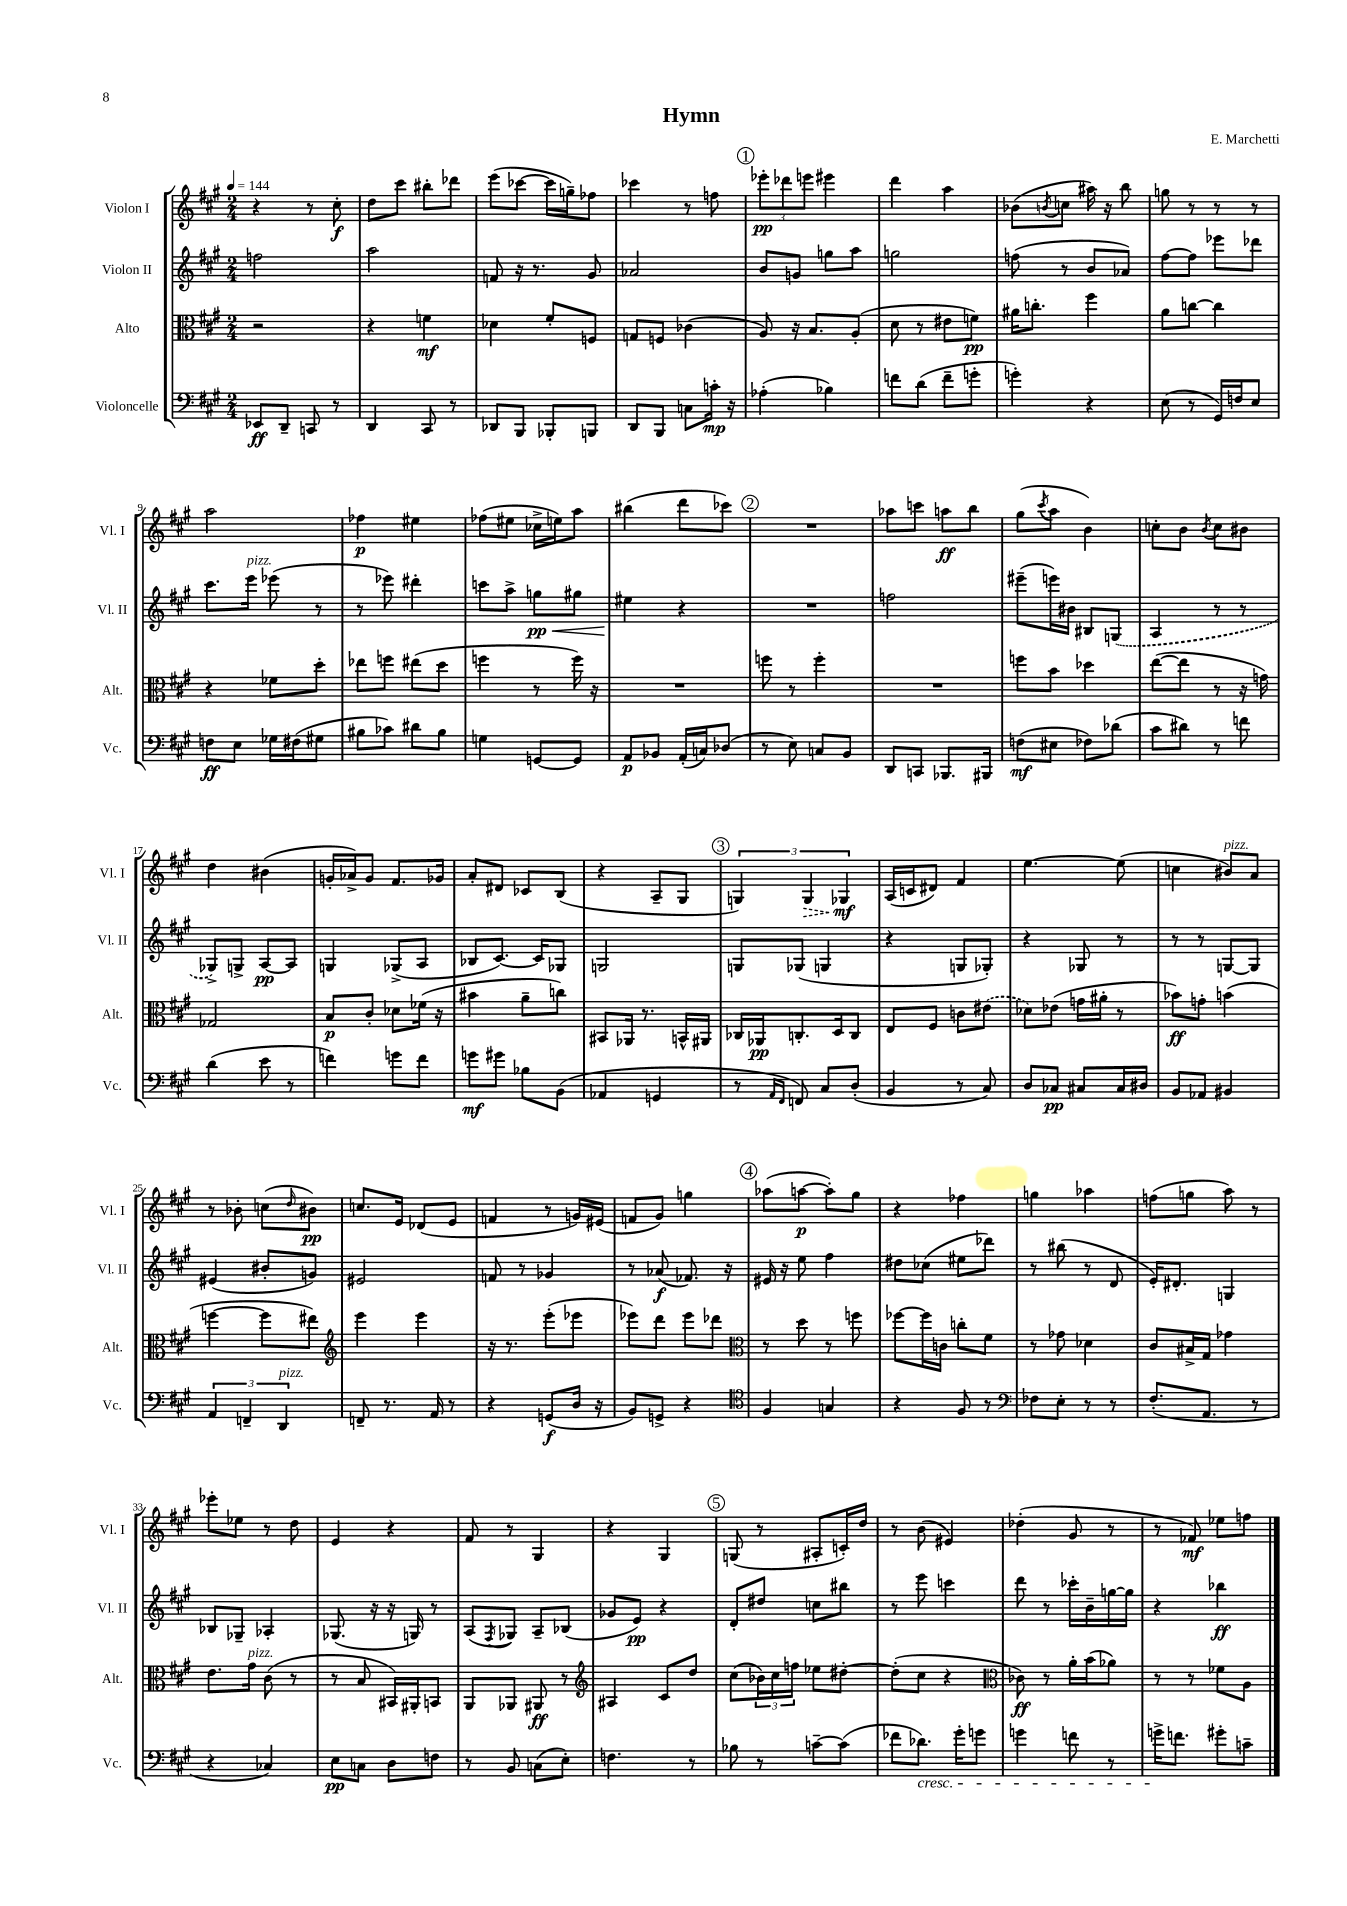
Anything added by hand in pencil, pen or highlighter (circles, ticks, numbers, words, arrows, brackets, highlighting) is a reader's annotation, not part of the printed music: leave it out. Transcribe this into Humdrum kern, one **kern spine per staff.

**kern	**dynam	**kern	**dynam	**kern	**dynam	**kern	**dynam
*part4	*part4	*part3	*part3	*part2	*part2	*part1	*part1
*staff4	*staff4	*staff3	*staff3	*staff2	*staff2	*staff1	*staff1
*I"Violoncelle	*	*I"Alto	*	*I"Violon II	*	*I"Violon I	*
*I'Vc.	*	*I'Alt.	*	*I'Vl. II	*	*I'Vl. I	*
*clefF4	*	*clefC3	*	*clefG2	*	*clefG2	*
*k[f#c#g#]	*	*k[f#c#g#]	*	*k[f#c#g#]	*	*k[f#c#g#]	*
*M2/4	*	*M2/4	*	*M2/4	*	*M2/4	*
*MM144	*	*MM144	*	*MM144	*	*MM144	*
=1	=1	=1	=1	=1	=1	=1	=1
8EE-X/L	ff	2r	.	2ffn\	.	4r	.
8DD~/J	.	.	.	.	.	.	.
8CCn/	.	.	.	.	.	8r	.
8r	.	.	.	.	.	8cc#'\	f
=2	=2	=2	=2	=2	=2	=2	=2
4DD/	.	4r	.	2aa\	.	8dd\L	.
.	.	.	.	.	.	8ccc#\J	.
8CC#/	.	4fn\	mf	.	.	8bb#X'\L	.
8r	.	.	.	.	.	8ddd-X\J	.
=3	=3	=3	=3	=3	=3	=3	=3
8DD-X/L	.	4d-X\	.	8fn/	.	(8eee\L	.
8BBB/J	.	.	.	16r	.	[8ccc-X\J	.
.	.	.	.	8.r	.	.	.
8BBB-X'/L	.	8f#'/L	.	.	.	16ccc-\LL]	.
.	.	.	.	.	.	16ggn~\J)	.
8BBBn/J	.	8Fn/J	.	8g#/	.	8ff-X\J	.
=4	=4	=4	=4	=4	=4	=4	=4
8DD/L	.	8Gn/L	.	2a-X/	.	4ccc-X\	.
8BBB/J	.	8Fn/J	.	.	.	.	.
8Cn\L	.	(4c-X\	.	.	.	8r	.
16cn'\Jk	mp	.	.	.	.	8ffn\	.
16r	.	.	.	.	.	.	.
!!LO:REH:place=s1:t=1
=5	=5	=5	=5	=5	=5	=5	=5
(4A-X'\	.	8A/)	.	8b/L	.	12eee-X'\L	pp
.	.	.	.	.	.	12ddd-X\	.
.	.	16r	.	8gn/J	.	.	.
.	.	.	.	.	.	12eeen\J	.
.	.	8.B/L	.	.	.	.	.
4B-X\)	.	.	.	8ggn\L	.	4eee#X\	.
.	.	(8A'/J	.	8aa\J	.	.	.
=6	=6	=6	=6	=6	=6	=6	=6
8fn\L	.	8d\	.	2ggn\	.	4ddd\	.
(8d\J	.	8r	.	.	.	.	.
8f~\L	.	8e#X\L	.	.	.	4aa\	.
8gn'\J	.	8fn\J)	pp	.	.	.	.
=7	=7	=7	=7	=7	=7	=7	=7
4gn'\)	.	16a#X\KL	.	(8ffn\	.	(8b-X\L	.
.	.	8.ccn'\J	.	.	.	.	.
.	.	.	.	.	.	8qbn/	.
.	.	.	.	8r	.	8ccn\J	.
4r	.	4ff#\	.	8b/L	.	16aa#X\)	.
.	.	.	.	.	.	16r	.
.	.	.	.	8a-X/J)	.	8bb\	.
=8	=8	=8	=8	=8	=8	=8	=8
(8E\	.	8a\L	.	[8ff#\L	.	8ggn\	.
8r	.	[8ccn\J	.	8ff#\J]	.	8r	.
16GG#/LL)	.	4cc\]	.	8eee-X\L	.	8r	.
16Fn/J	.	.	.	.	.	.	.
8E/J	.	.	.	8ddd-X\J	.	8r	.
!!LO:LB:g=z
=9	=9	=9	=9	=9	=9	=9	=9
8Fn\L	ff	4r	.	8.ccc#\L	.	2aa\	.
8E\J	.	.	.	.	.	.	.
!	!	!	!	!LO:TX:a:i:t=pizz.	!	!	!
.	.	.	.	16eee\Jk	.	.	.
16G-X\LL	.	8f-X\L	.	(8eee-X\	.	.	.
(16F#X\J	.	.	.	.	.	.	.
8G#X\J	.	8dd'\J	.	8r	.	.	.
=10	=10	=10	=10	=10	=10	=10	=10
8B#X\L	.	8ee-X\L	.	8r	.	4ff-X\	p
8c-X\J)	.	8ffn\J	.	8eee-X\)	.	.	.
8d#X\L	.	(8ee#X\L	.	4ddd#X'\	.	4ee#X\	.
8B#\J	.	8dd\J	.	.	.	.	.
=11	=11	=11	=11	=11	=11	=11	=11
4Gn\	.	4ffn\	.	8cccn\L	.	(8ff-X\L	.
.	.	.	.	8aa^\J	.	8ee#X\J	.
!	!	!	!	!	!LO:HP:b	!	!
[8GGn/L	.	8r	.	8ggn\L	< pp	16cc-X^\LL	.
.	.	.	.	.	.	16een\J)	.
8GG/J]	.	16ff\)	.	8gg#X\J	.	8aa\J	.
.	.	16r	.	.	.	.	.
=12	=12	=12	=12	=12	=12	=12	=12
8AA/L	p	2r	.	4ee#X\	.	(4bb#X\	.
8BB-X/J	.	.	.	.	.	.	.
(16AA'/LL	.	.	.	4r	[	8ddd\L	.
16Cn/J)	.	.	.	.	.	.	.
(8D-X/J	.	.	.	.	.	8ccc-X\J)	.
!!LO:REH:place=s1:t=2
=13	=13	=13	=13	=13	=13	=13	=13
8r	.	8ffn\	.	2r	.	2r	.
8E\)	.	8r	.	.	.	.	.
8Cn/L	.	4ff'\	.	.	.	.	.
8BB/J	.	.	.	.	.	.	.
=14	=14	=14	=14	=14	=14	=14	=14
8DD/L	.	2r	.	2ffn\	.	8aa-X\L	.
8CCn/J	.	.	.	.	.	8cccn\J	.
8.BBB-X/L	.	.	.	.	.	8aan\L	ff
.	.	.	.	.	.	8bb\J	.
16BBB#X/Jk	.	.	.	.	.	.	.
=15	=15	=15	=15	=15	=15	=15	=15
(8Fn\L	mf	8ffn\L	.	(8eee#X~\L	.	(8gg#\L	.
.	.	.	.	.	.	8qccc#/	.
8E#X\J	.	8b\J	.	16eeen\L)	.	8aa\J	.
.	.	.	.	16b#X\JJ	.	.	.
8F-X\L)	.	4dd-X\	.	8B#X/L	.	4b\)	.
(8d-X\J	.	.	.	(8Gn/J	.	.	.
=16	=16	=16	=16	=16	=16	=16	=16
8c#\L	.	([8ee\L	.	4A/	.	8ccn'\L	.
8d#X\J)	.	8ee\J]	.	.	.	8b\J	.
.	.	.	.	.	.	8qb/	.
8r	.	8r	.	8r	.	8cc\L	.
8fn\	.	16r	.	8r	.	8b#X\J	.
.	.	16gn\)	.	.	.	.	.
!!LO:LB:g=z
=17	=17	=17	=17	=17	=17	=17	=17
(4d\	.	2G-X/	.	8G-X^/L)	.	4dd\	.
.	.	.	.	8Gn^/J	.	.	.
8e\	.	.	.	[8A/L	pp	(4b#X\	.
8r	.	.	.	8A/J]	.	.	.
=18	=18	=18	=18	=18	=18	=18	=18
4fn\)	.	8B/L	p	4Gn/	.	16gn'/LL	.
.	.	.	.	.	.	16a-X^/J)	.
.	.	8c#'/J	.	.	.	8g/J	.
8gn\L	.	8d-X\L	.	(8G-X^/L	.	8.f#/L	.
8f\J	.	(16f-X\Jk	.	8A/J	.	.	.
.	.	16r	.	.	.	16g-X/Jk	.
=19	=19	=19	=19	=19	=19	=19	=19
8gn\L	mf	4b#X\	.	8B-X/L	.	8a'/L	.
8g#X\J	.	.	.	[8.c#/J)	.	8d#X/J	.
8B-X\L	.	8a~\L	.	.	.	8c-X/L	.
.	.	.	.	16c#/KL]	.	.	.
(8BB\J	.	8ccn\J)	.	8G-X/J	.	(8B/J	.
=20	=20	=20	=20	=20	=20	=20	=20
4AA-X/	.	8BB#X/L	.	2Gn/	.	4r	.
.	.	16AA-X/Jk	.	.	.	.	.
.	.	8.r	.	.	.	.	.
4GGn/	.	.	.	.	.	8A~/L	.
.	.	16BBn^^/LL	.	.	.	8G#/J	.
.	.	16AA#X/JJ	.	.	.	.	.
!!LO:REH:place=s1:t=3
=21	=21	=21	=21	=21	=21	=21	=21
8r	.	16C-X/LL	.	8Gn/L	.	6Gn/)	.
.	.	16AA-X/J	pp	.	.	.	.
16qqAA/LL	.	.	.	.	.	.	.
16qqFF#/JJ	.	.	.	.	.	.	.
8FFn/)	.	8.Cn'/	.	(8G-X/J	.	.	.
!	!	!	!	!	!	!	!LO:HP:b
.	.	.	.	.	.	6G/	>
8C#/L	.	.	.	4Gn/	.	.	.
.	.	16D/k	.	.	.	.	.
.	.	.	.	.	.	6G-X/	mf
(8D'/J	.	8C/J	.	.	.	.	.
.	.	.	.	.	.	.	]
=22	=22	=22	=22	=22	=22	=22	=22
4BB/	.	8E/L	.	4r	.	(16A/LL	.
.	.	.	.	.	.	16cn/J	.
.	.	8F#/J	.	.	.	8d#X/J)	.
8r	.	8cn\L	.	8Gn/L	.	4f#/	.
8C#/)	.	(8e#X\J	.	8G-X'/J)	.	.	.
=23	=23	=23	=23	=23	=23	=23	=23
8D/L	.	8d-X\L)	.	4r	.	[4.ee\	.
8C-X/J	pp	(8e-X\J	.	.	.	.	.
8C#X/L	.	16gn\LL	.	8G-X/	.	.	.
.	.	16a#X'\JJ	.	.	.	.	.
16C#/L	.	8r	.	8r	.	(8ee\]	.
16D#X/JJ	.	.	.	.	.	.	.
=24	=24	=24	=24	=24	=24	=24	=24
8BB/L	.	8b-X\L)	ff	8r	.	4ccn\	.
8AA-X/J	.	8gn'\J	.	8r	.	.	.
!	!	!	!	!	!	!LO:TX:a:i:t=pizz.	!
4BB#X/	.	(4bn\	.	[8Gn/L	.	8b#X/L)	.
.	.	.	.	8G/J]	.	8a/J	.
!!LO:LB:g=z
=25	=25	=25	=25	=25	=25	=25	=25
6AA/	.	[4ffn\	.	(4e#X/	.	8r	.
.	.	.	.	.	.	8b-X'\	.
6FFn~/	.	.	.	.	.	.	.
.	.	8ff\L]	.	8b#X'/L	.	(8ccn\L	.
!LO:TX:a:i:t=pizz.	!	!	!	!	!	!	!
6DD/	.	.	.	.	.	.	.
.	.	.	.	.	.	16qqdd/	.
.	.	8ee#X\J)	.	8gn/J)	.	8b#X\J)	pp
=26	=26	=26	=26	=26	=26	=26	=26
*	*	*clefG2	*	*	*	*	*
8FFn~/	.	4eee\	.	2e#X/	.	8.ccn/L	.
8.r	.	.	.	.	.	.	.
.	.	.	.	.	.	16e/Jk	.
.	.	4eee\	.	.	.	(8d-X/L	.
16AA/	.	.	.	.	.	.	.
8r	.	.	.	.	.	8e/J	.
=27	=27	=27	=27	=27	=27	=27	=27
4r	.	16r	.	8fn/	.	4fn/	.
.	.	8.r	.	.	.	.	.
.	.	.	.	8r	.	.	.
(8GGn/L	f	(8eee'\L	.	4g-X/	.	8r	.
16D/Jk	.	8eee-X\J	.	.	.	16gn/LL)	.
16r	.	.	.	.	.	(16e#X/JJ	.
=28	=28	=28	=28	=28	=28	=28	=28
8BB/L)	.	8eee-X\L)	.	8r	.	8fn/L	.
8GGn^/J	.	8ddd\J	.	(8a-X/	f	8g#/J)	.
4r	.	8eee-\L	.	8.f-X/)	.	4ggn\	.
.	.	8ddd-X\J	.	.	.	.	.
.	.	.	.	16r	.	.	.
!!LO:REH:place=s1:t=4
=29	=29	=29	=29	=29	=29	=29	=29
*clefC4	*	*clefC3	*	*	*	*	*
4F#/	.	8r	.	16e#X/	.	(8aa-X\L	.
.	.	.	.	16r	.	.	.
.	.	8dd\	.	8ee\	.	[8aan\J	p
4Gn/	.	8r	.	4ff#\	.	8aa'\L])	.
.	.	8ffn\	.	.	.	8gg#\J	.
=30	=30	=30	=30	=30	=30	=30	=30
4r	.	[8ff-X\L	.	8dd#X\L	.	4r	.
.	.	16ff-\L]	.	(8cc-X\J	.	.	.
.	.	16cn\JJ	.	.	.	.	.
8F#/	.	8ccn'\L	.	8ee#X\L	.	4ff-X\	.
8r	.	8f#\J	.	8ddd-X\J)	.	.	.
=31	=31	=31	=31	=31	=31	=31	=31
*clefF4	*	*	*	*	*	*	*
8F-X\L	.	8r	.	8r	.	4ggn\	.
8E'\J	.	8g-X\	.	(8bb#X\	.	.	.
8r	.	4d-X\	.	8r	.	4aa-X\	.
8r	.	.	.	8d/	.	.	.
=32	=32	=32	=32	=32	=32	=32	=32
(8.F#'/L	.	8c#/L	.	16e'/KL)	.	(8ffn\L	.
.	.	.	.	8.d#X'/J	.	.	.
.	.	16B#X^/L	.	.	.	8ggn\J	.
8.AA/J	.	16G#/JJ	.	.	.	.	.
.	.	4g-X\	.	4Gn/	.	8aa\)	.
8r	.	.	.	.	.	8r	.
!!LO:LB:g=z
=33	=33	=33	=33	=33	=33	=33	=33
4r	.	8.e\L	.	8B-X/L	.	8eee-X'\L	.
.	.	.	.	8G-X~/J	.	8ee-X\J	.
!	!	!LO:TX:a:i:t=pizz.	!	!	!	!	!
.	.	16g#\Jk	.	.	.	.	.
4C-X/)	.	(8c#\	.	4A-X'/	.	8r	.
.	.	8r	.	.	.	8dd\	.
=34	=34	=34	=34	=34	=34	=34	=34
8E\L	pp	8r	.	(8.G-X/	.	4e/	.
8Cn\J	.	8B/	.	.	.	.	.
.	.	.	.	16r	.	.	.
8D\L	.	16BB#X/LL)	.	16r	.	4r	.
.	.	16AA#X'/J	.	16Gn/)	.	.	.
8Fn\J	.	8BBn/J	.	8r	.	.	.
=35	=35	=35	=35	=35	=35	=35	=35
8r	.	8AA/L	.	(8A/L	.	8f#/	.
.	.	.	.	8qF#/	.	.	.
8BB/	.	8AA-X/J	.	8G-X/J)	.	8r	.
(8Cn\L	.	8AA#X/	ff	8A~/L	.	4G#/	.
8E'\J)	.	8r	.	(8B-X/J	.	.	.
=36	=36	=36	=36	=36	=36	=36	=36
*	*	*clefG2	*	*	*	*	*
4.Fn\	.	4A#X/	.	8g-X/L	.	4r	.
.	.	.	.	8e/J)	pp	.	.
.	.	8c#/L	.	4r	.	4G#/	.
8r	.	8dd/J	.	.	.	.	.
!!LO:REH:place=s1:t=5
=37	=37	=37	=37	=37	=37	=37	=37
8B-X\	.	(8cc#\L	.	8d'/L	.	(8Gn/	.
8r	.	24b-X\L)	.	8dd#X/J	.	8r	.
.	.	24cc#\	.	.	.	.	.
.	.	24ffn\JJ	.	.	.	.	.
[8cn~\L	.	8ee-X\L	.	8ccn\L	.	8A#X'/L	.
(8c\J]	.	[8dd#X'\J	.	8bb#X\J	.	16cn'/L)	.
.	.	.	.	.	.	16dd/JJ	.
=38	=38	=38	=38	=38	=38	=38	=38
8f-X\L	.	(8dd#'\L]	.	8r	.	8r	.
!LO:TX:b:i:t=cresc.	!	!	!	!	!	!	!
8.d-X\J)	.	8cc#\J	.	8eee\	.	(8b\	.
.	.	4r	.	4cccn\	.	4e#X/)	.
16g#'\KL	.	.	.	.	.	.	.
8gn\J	.	.	.	.	.	.	.
=39	=39	=39	=39	=39	=39	=39	=39
*	*	*clefC3	*	*	*	*	*
4gn\	.	8c-X\)	ff	8ddd\	.	(4dd-X'\	.
.	.	8r	.	8r	.	.	.
8fn\	.	16a'\LL	.	16ccc-X'\LL	.	8g#/	.
.	.	(16b\J	.	16b~\	.	.	.
8r	.	8a-X\J)	.	[16ggn\	.	8r	.
.	.	.	.	16gg\JJ]	.	.	.
=40	=40	=40	=40	=40	=40	=40	=40
16gn^\KL	.	8r	.	4r	.	8r	.
8.fn\J	.	.	.	.	.	.	.
.	.	8r	.	.	.	8f-X/)	mf
8g#X'\L	.	8f-X\L	.	4bb-X\	ff	8ee-X\L	.
8cn~\J	.	8A\J	.	.	.	8ffn\J	.
==	==	==	==	==	==	==	==
*-	*-	*-	*-	*-	*-	*-	*-
